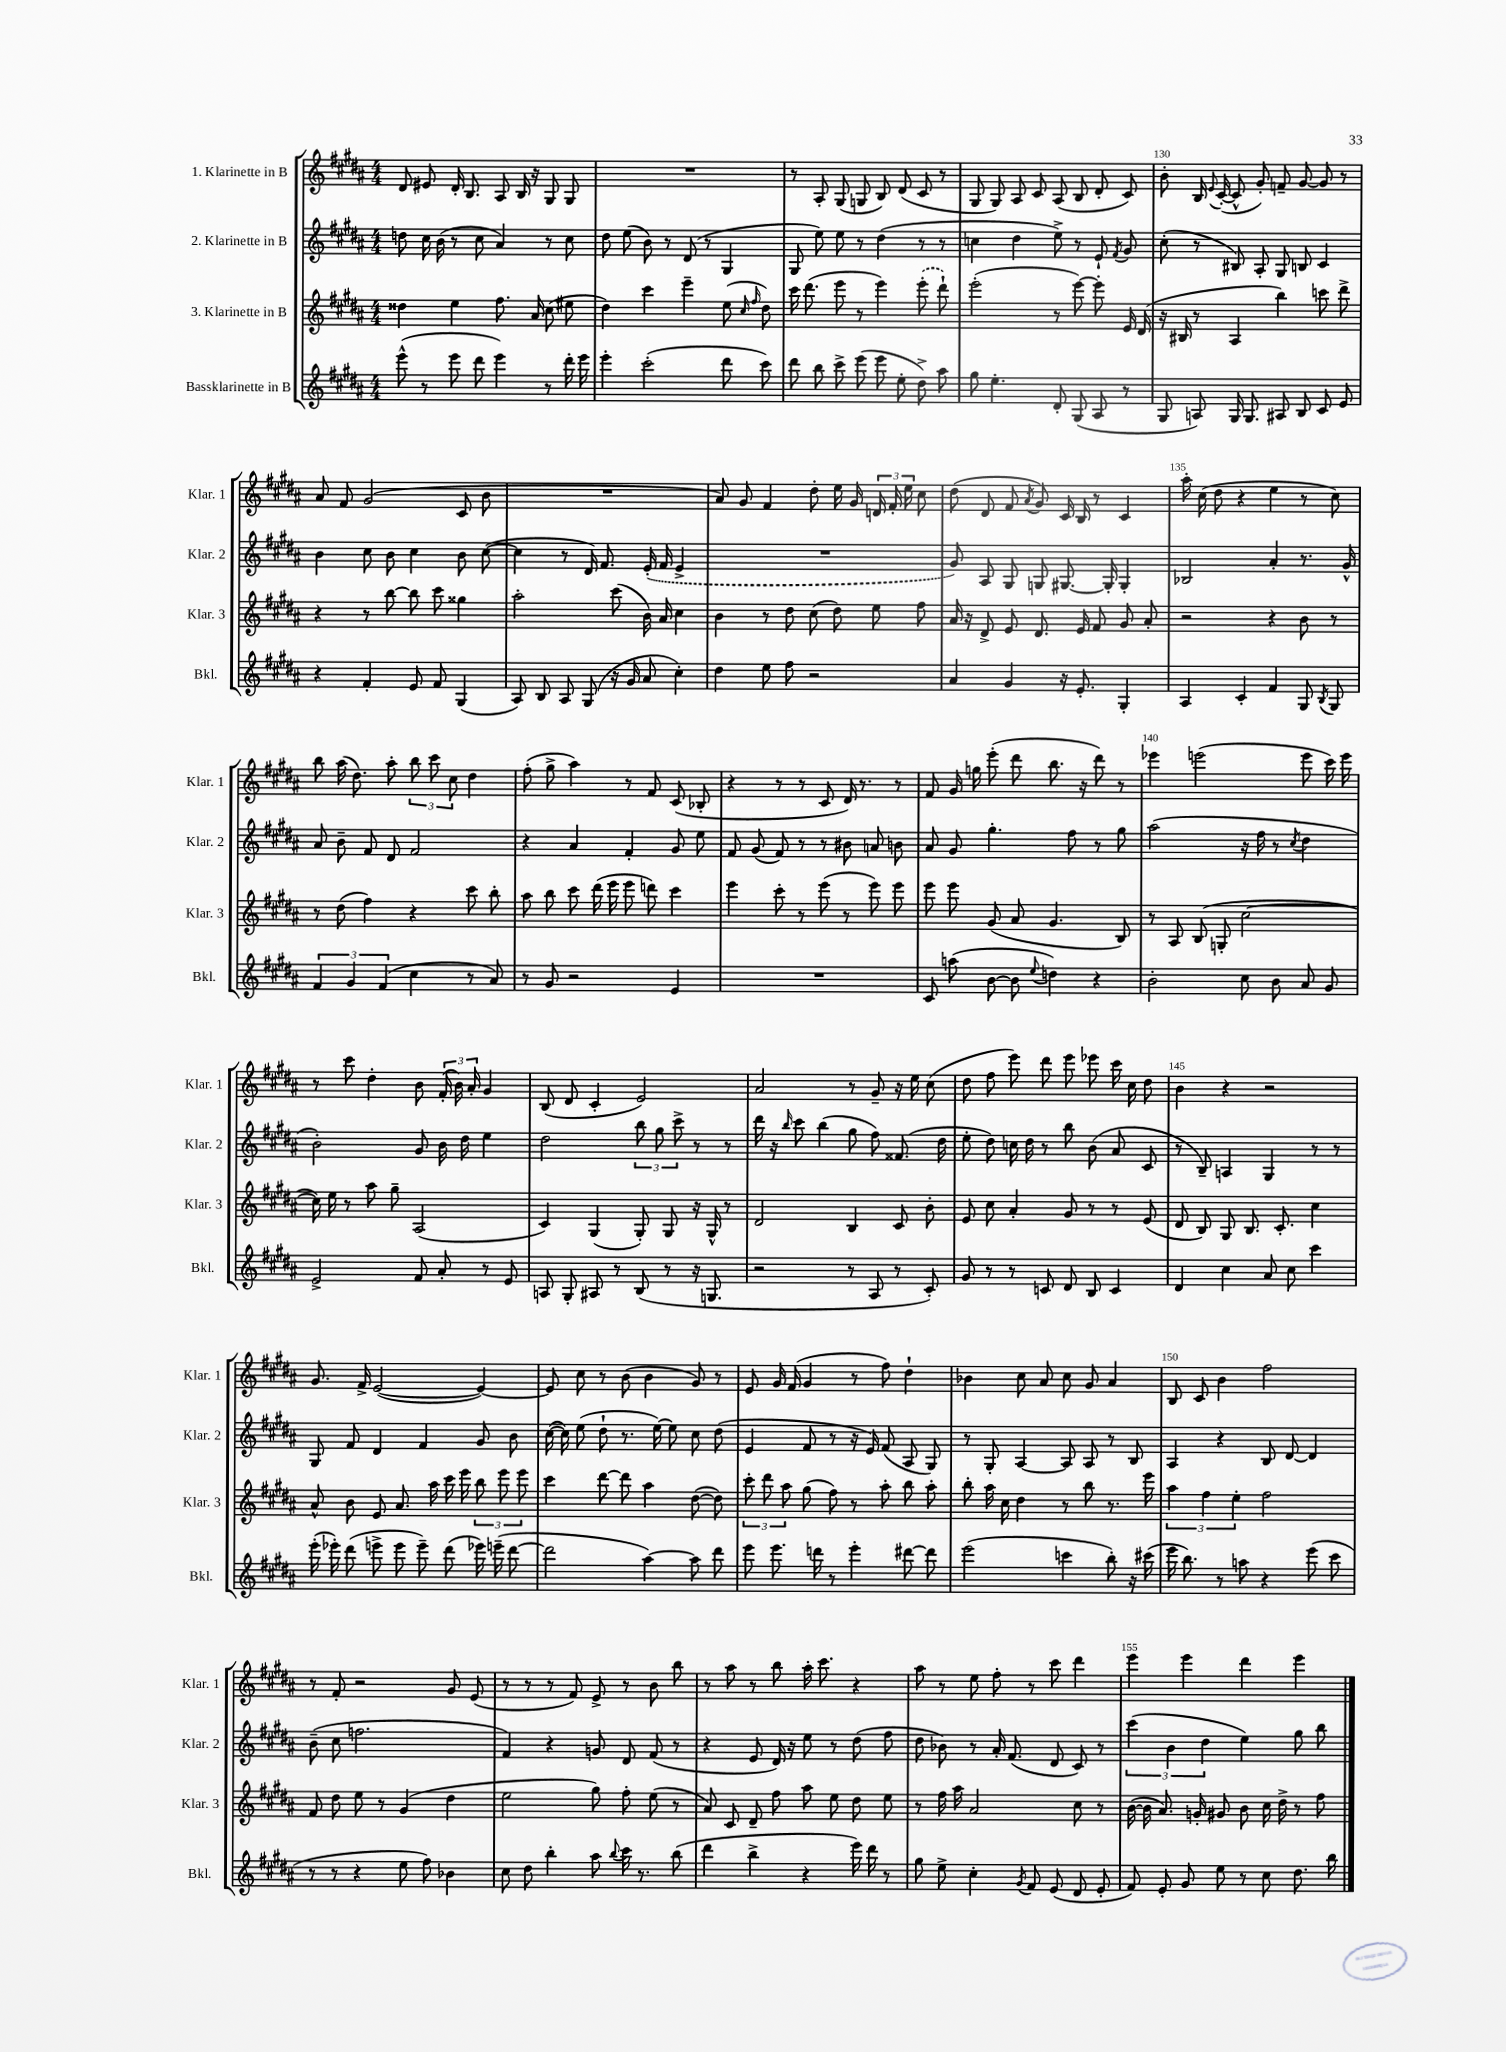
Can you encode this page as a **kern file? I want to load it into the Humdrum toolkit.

**kern	**kern	**kern	**kern
*staff4	*staff3	*staff2	*staff1
*clefG2	*clefG2	*clefG2	*clefG2
*k[f#c#g#d#a#]	*k[f#c#g#d#a#]	*k[f#c#g#d#a#]	*k[f#c#g#d#a#]
*M4/4	*M4/4	*M4/4	*M4/4
(8eee^^\	4dd##\	8dd\	8d#/
8r	.	16cc#\	8e#/
.	.	(16b\	.
8eee\	4ee\	8r	16d#'/
.	.	.	8.B/
8ddd#\	.	8cc#\	.
4eee\)	8.ff#\	4a#/)	8A#/
.	.	.	16B/
.	16a#/	.	16r
8r	(8cc#\	8r	8G#/
16ddd#'\	8ee#\	8cc#\	8G#/
16eee\	.	.	.
=	=	=	=
4eee'\	4dd#\)	8dd#\	1r
.	.	(8ee\	.
(2ccc#'\	4ccc#\	8b\)	.
.	.	8r	.
.	4eee~\	(8d#/	.
.	.	8r	.
8ddd#\	(8ee\	4G#/	.
.	16qqcc#/	.	.
.	16qqff#/	.	.
8ccc#\)	8dd#\)	.	.
=	=	=	=
8ddd#\	16ccc#\	8G#/	8r
.	(8.ddd#\	.	.
8bb\	.	8ee\)	8A#'/
8ccc#^\	8eee\	8ee\	(8G#/
(8eee\	8r	8r	8G/
8eee\	4eee\)	(4dd#\	8B/)
8ee'\	.	.	(8d#/
8dd#^\)	(8eee'\	8r	8c#/
8aa#\	8ddd#`\)	8r	8r
=	=	=	=
8gg#\	(2eee'\	4cc\	8G#/
4.ee'\	.	.	8G#/)
.	.	4dd#\	8A#/
.	.	.	8c#/
8d#'/	8r	8ee^\)	(8A#/
(8G#/	[8eee\)	8r	8B/
8A#/	8eee'\]	8e`/	8d#'/
.	.	8qf#/	.
8r	16e/	8g#/	8c#/)
.	(16d#/	.	.
=	=	=	=
8G#/	16r	(8cc#'\	8b'\
.	16B#/	.	.
8A/)	8r	8r	16B/
.	.	.	8qqe/
.	.	.	([16c#'/
16G#/	4A#/	8B#/)	8c#^^/]
8.G#/	.	.	.
.	.	8A#'/	8g#'/)
8A#/	4bb\)	8G#/	8f~/
8B/	.	8B/	[8g#/
8c#/	8ccc\	4c#/	8g#/]
8e/	8ddd#^\	.	8r
=	=	=	=
4r	4r	4b\	8a#/
.	.	.	8f#/
4f#'/	8r	8cc#\	(2g#/
.	[8bb\	8b\	.
8e/	8bb\]	4cc#\	.
8f#/	8ccc#\	.	.
(4G#/	4gg##\	8b\	8c#/
.	.	([8cc#\	8b\
=	=	=	=
8A#/)	2aa#'\	4cc#\]	1r
8B/	.	.	.
8A#/	.	8r	.
(8G#/	.	16d#/)	.
.	.	8.f#/	.
16r	(8ccc#\	.	.
16g#/	.	.	.
8a#/	16b\)	(16e'/	.
.	16a#/	16f#/	.
4cc#'\)	4cc#\	4e^/	.
=	=	=	=
4dd#\	4b\	1r	8a#/)
.	.	.	8g#/
8ee\	8r	.	4f#/
8ff#\	8dd#\	.	.
2r	(8cc#\	.	8dd#'\
.	8dd#\)	.	16ee\
.	.	.	16g#/
.	8ee\	.	24d/
.	.	.	24f#'/
.	.	.	24ee\
.	8ff#\	.	8cc#\
=	=	=	=
4a#/	16a#/	8g#/)	(8dd#\
.	16r	.	.
.	8d#^/	8A#/	8d#/
4g#/	8e/	8G#/	8f#/
.	.	.	8qa#/
.	8.d#/	8G/	8g#/)
16r	.	[8.G#/	16c#/
8.e'/	16e/	.	16B/
.	8f#/	.	8r
.	.	16G#'/]	.
4G#'/	8g#/	4G#'/	4c#/
.	8a#'/	.	.
=	=	=	=
4A#/	2r	2B-/	16aa#'\
.	.	.	(16cc#\
.	.	.	8dd#\
4c#'/	.	.	4r
4f#/	4r	4a#'/	4ee\
8G#/	8b\	8.r	8r
8qB/	.	.	.
8G#/	8r	.	8cc#\)
.	.	16g#^^/	.
=	=	=	=
6f#/	8r	8a#/	8bb\
.	(8dd#\	8b~\	(16aa#\
6g#/	.	.	.
.	.	.	8.dd#\)
.	4ff#\)	8f#/	.
(6f#/	.	.	.
.	.	8d#/	8aa#'\
4cc#\	4r	2f#/	12bb\
.	.	.	12ccc#\
.	.	.	12cc#\
8r	8ccc#\	.	4dd#\
8a#/)	8bb'\	.	.
=	=	=	=
8r	8aa#\	4r	(8ff#'\
8g#/	8bb\	.	8gg#^\
2r	8ccc#\	4a#/	4aa#\)
.	(16ddd#\	.	.
.	16eee\	.	.
.	8eee\	4f#'/	8r
.	8ddd\)	.	8f#/
4e/	4ccc#\	8g#/	(8c#/
.	.	8ee\	8B-'/
=	=	=	=
1r	4eee\	8f#/	4r
.	.	(8g#/	.
.	8ccc#'\	8f#/)	8r
.	8r	8r	8r
.	(8eee\	8r	8c#/
.	8r	8b#\	16d#/)
.	.	.	8.r
.	8eee\)	8a/	.
.	8eee\	8b\	8r
=	=	=	=
8c#/	8eee\	8a#/	8f#/
(8aa\	8eee\	8g#/	16g#/
.	.	.	16gg\
[8b\	(8g#/	4.gg#'\	(8eee'\
8b\]	8a#/	.	8ddd#\
8qqee/	.	.	.
4dd\)	4.g#/	.	8.bb\
.	.	8ff#\	.
.	.	.	16r
4r	.	8r	8ddd#\)
.	8B/)	8gg#\	8r
=	=	=	=
2b'\	8r	(2aa#\	4eee-\
.	8A#/	.	.
.	(8B/	.	(2eee\
.	8G'/	.	.
8cc#\	[2cc#\	16r	.
.	.	16ff#\	.
8b\	.	8r	.
.	.	8qcc#/	.
8a#/	.	4dd#\	8eee\
8g#/	.	.	16ccc#\)
.	.	.	16eee\
=	=	=	=
2e^/	16cc#\])	2b'\)	8r
.	16ee\	.	.
.	8r	.	8ccc#\
.	8aa#\	.	4dd#'\
.	8gg#~\	.	.
8f#/	(2A#/	8g#/	8b\
8a#'/	.	16b\	(24f#'/
.	.	.	24b\)
.	.	16dd#\	.
.	.	.	24a#'/
8r	.	4ee\	4g#/
8e/	.	.	.
=	=	=	=
8A/	4c#/)	2dd#\	(8B/
8G#'/	.	.	8d#/
8A#/	(4G#/	.	4c#'/
8r	.	.	.
(8B/	8G#'/)	12bb\	2e/)
.	.	12gg#\	.
8r	8G#/	.	.
.	.	12ccc#^\	.
16r	16r	8r	.
8.G/	16G#^^/	.	.
.	8r	8r	.
=	=	=	=
2r	2d#/	16ddd#\	2a#/
.	.	16r	.
.	.	16qqbb/	.
.	.	8ccc#\	.
.	.	(4bb\	.
8r	4B/	8gg#\	8r
8A#/	.	8ff#\)	8g#~/
8r	8c#/	(8.f##/	16r
.	.	.	16ee\
8c#'/)	8b'\	.	(8cc#\
.	.	16dd#\	.
=	=	=	=
8g#/	8e/	8ee'\	8dd#\
8r	8cc#\	8dd#\)	8ff#\
8r	4a#'/	16cc\	8eee\)
.	.	16dd#\	.
8c/	.	8r	8ddd#\
8d#/	8g#/	8bb\	8eee\
8B/	8r	(8b\	8eee-\
4c/	8r	8a#/	16ccc#\
.	.	.	16cc#\
.	(8e/	8c#/	8dd#\
=	=	=	=
4d#/	8d#/	8r	4b\
.	8B/)	8B~/)	.
4cc#\	8G#/	4A/	4r
.	8.B/	.	.
8a#/	.	4G#/	2r
.	8.c#'/	.	.
8cc#\	.	.	.
4ccc#\	4cc#\	8r	.
.	.	8r	.
=	=	=	=
(16eee'\	8a#^^/	8G#/	8.g#/
16eee-'\)	.	.	.
(8ddd#\	8b\	8f#/	.
.	.	.	16f#^/
8eee^\	8e/	4d#/	([2e/
8eee\	8.a#/	.	.
8eee~\)	.	4f#/	.
.	16aa#\	.	.
(8ddd#\	16ccc#\	.	.
.	16eee\	.	.
16eee-\)	12bb\	8g#/	4e/_)
(16eee~\	.	.	.
.	12eee\	.	.
[8ddd#\	.	8b\	.
.	12eee\	.	.
=	=	=	=
2ddd#\]	4ccc#\	([16cc#\	8e/]
.	.	16cc#\])	.
.	.	(8ee\	8cc#\
.	[8ddd#\	8dd#`\	8r
.	8ddd#\]	8.r	(8b\
[4aa#\)	4aa#\	.	4b\
.	.	[16ee\)	.
.	.	8ee\]	.
8aa#\]	([8dd#\	8cc#\	8g#/)
8ddd#\	8dd#\])	(8dd#\	8r
=	=	=	=
8eee\	12ccc#'\	4e/	8e/
.	12ddd#\	.	.
8.eee\	.	.	16g#/
.	12aa#\	.	.
.	.	.	(16f#/
.	(8gg#\	8f#/	4g#/
16ddd\	.	.	.
8r	8ff#\)	8r	.
4eee'\	8r	16r	8r
.	.	16e/)	.
.	8aa#'\	(8f#/	8ff#\)
[8ddd#\	8bb\	8A#/	4dd#`\
8ddd#\]	8aa#'\	8G#/)	.
=	=	=	=
(2eee\	8bb'\	8r	4b-\
.	16aa#\	8G#'/	.
.	16cc#\	.	.
.	4dd#\	[4A#/	8cc#\
.	.	.	8a#/
4ccc\	8r	8A#/]	8cc#\
.	8bb\	8A#/	8g#/
8bb'\)	8.r	8r	4a#/
16r	.	8B/	.
(16ccc#\	16eee\	.	.
=	=	=	=
16eee\	6aa#\	4A#/	8B/
8.bb\)	.	.	.
.	.	.	8c#/
.	6ff#\	.	.
8r	.	4r	4b\
.	6ee'\	.	.
8aa\	.	.	.
4r	2ff#\	8B/	2ff#\
.	.	[8d#/	.
(8eee\	.	4d#/]	.
8ccc#\	.	.	.
=	=	=	=
8r	8f#/	(8b~\	8r
8r	8dd#\	8cc#\	8f#'/
4r	8ee\	2.ff\	2r
.	8r	.	.
8ee\	(4g#/	.	.
8ff#\)	.	.	.
4b-\	4dd#\	.	8g#/
.	.	.	(8e/
=	=	=	=
8cc#\	2ee\	4f#/)	8r
8dd#\	.	.	8r
4bb'\	.	4r	8r
.	.	.	8f#/)
8aa#\	8gg#\)	8g/	8e^/
8qqbb/	.	.	.
16ccc#\	8ff#'\	8d#/	8r
8.r	.	.	.
.	(8ee\	(8f#/	8b\
(8bb\	8r	8r	8bb\
=	=	=	=
4ddd#\	8a#/)	4r	8r
.	8c#/	.	8aa#\
4bb^\	8d#~/	8e/	8r
.	8ff#\	16d#/)	8bb\
.	.	16r	.
4r	8aa#\	8ee\	16aa#'\
.	.	.	8.ccc#\
.	8ee\	8r	.
16eee\)	8dd#\	(8dd#\	4r
16ddd#\	.	.	.
8r	8ee\	8ff#\	.
=	=	=	=
8gg#\	8r	8dd#\	8aa#\
8ee^\	16ff#\	8b-\)	8r
.	16aa#\	.	.
4cc#'\	2a#/	8r	8ee\
.	.	16a#'/	8ff#'\
.	.	(8.f#/	.
8qg#/	.	.	.
8f#/	.	.	8r
(8e/	.	8d#/	8ccc#\
8d#/	8cc#\	8c#/)	4ddd#\
8e'/	8r	8r	.
=	=	=	=
8f#/)	([16b\	(6ccc#\	4eee\
.	16b\]	.	.
8e'/	8.a#/)	.	.
.	.	6b\	.
8g#/	.	.	4eee\
.	16g'/	.	.
.	.	6dd#\	.
8ee\	8g#/	.	.
8r	8b\	4ee\)	4ddd#\
8cc#\	16cc#\	.	.
.	16dd#^\	.	.
8.dd#\	8r	8gg#\	4eee\
.	8ff#\	8bb\	.
16bb\	.	.	.
==	==	==	==
*-	*-	*-	*-
